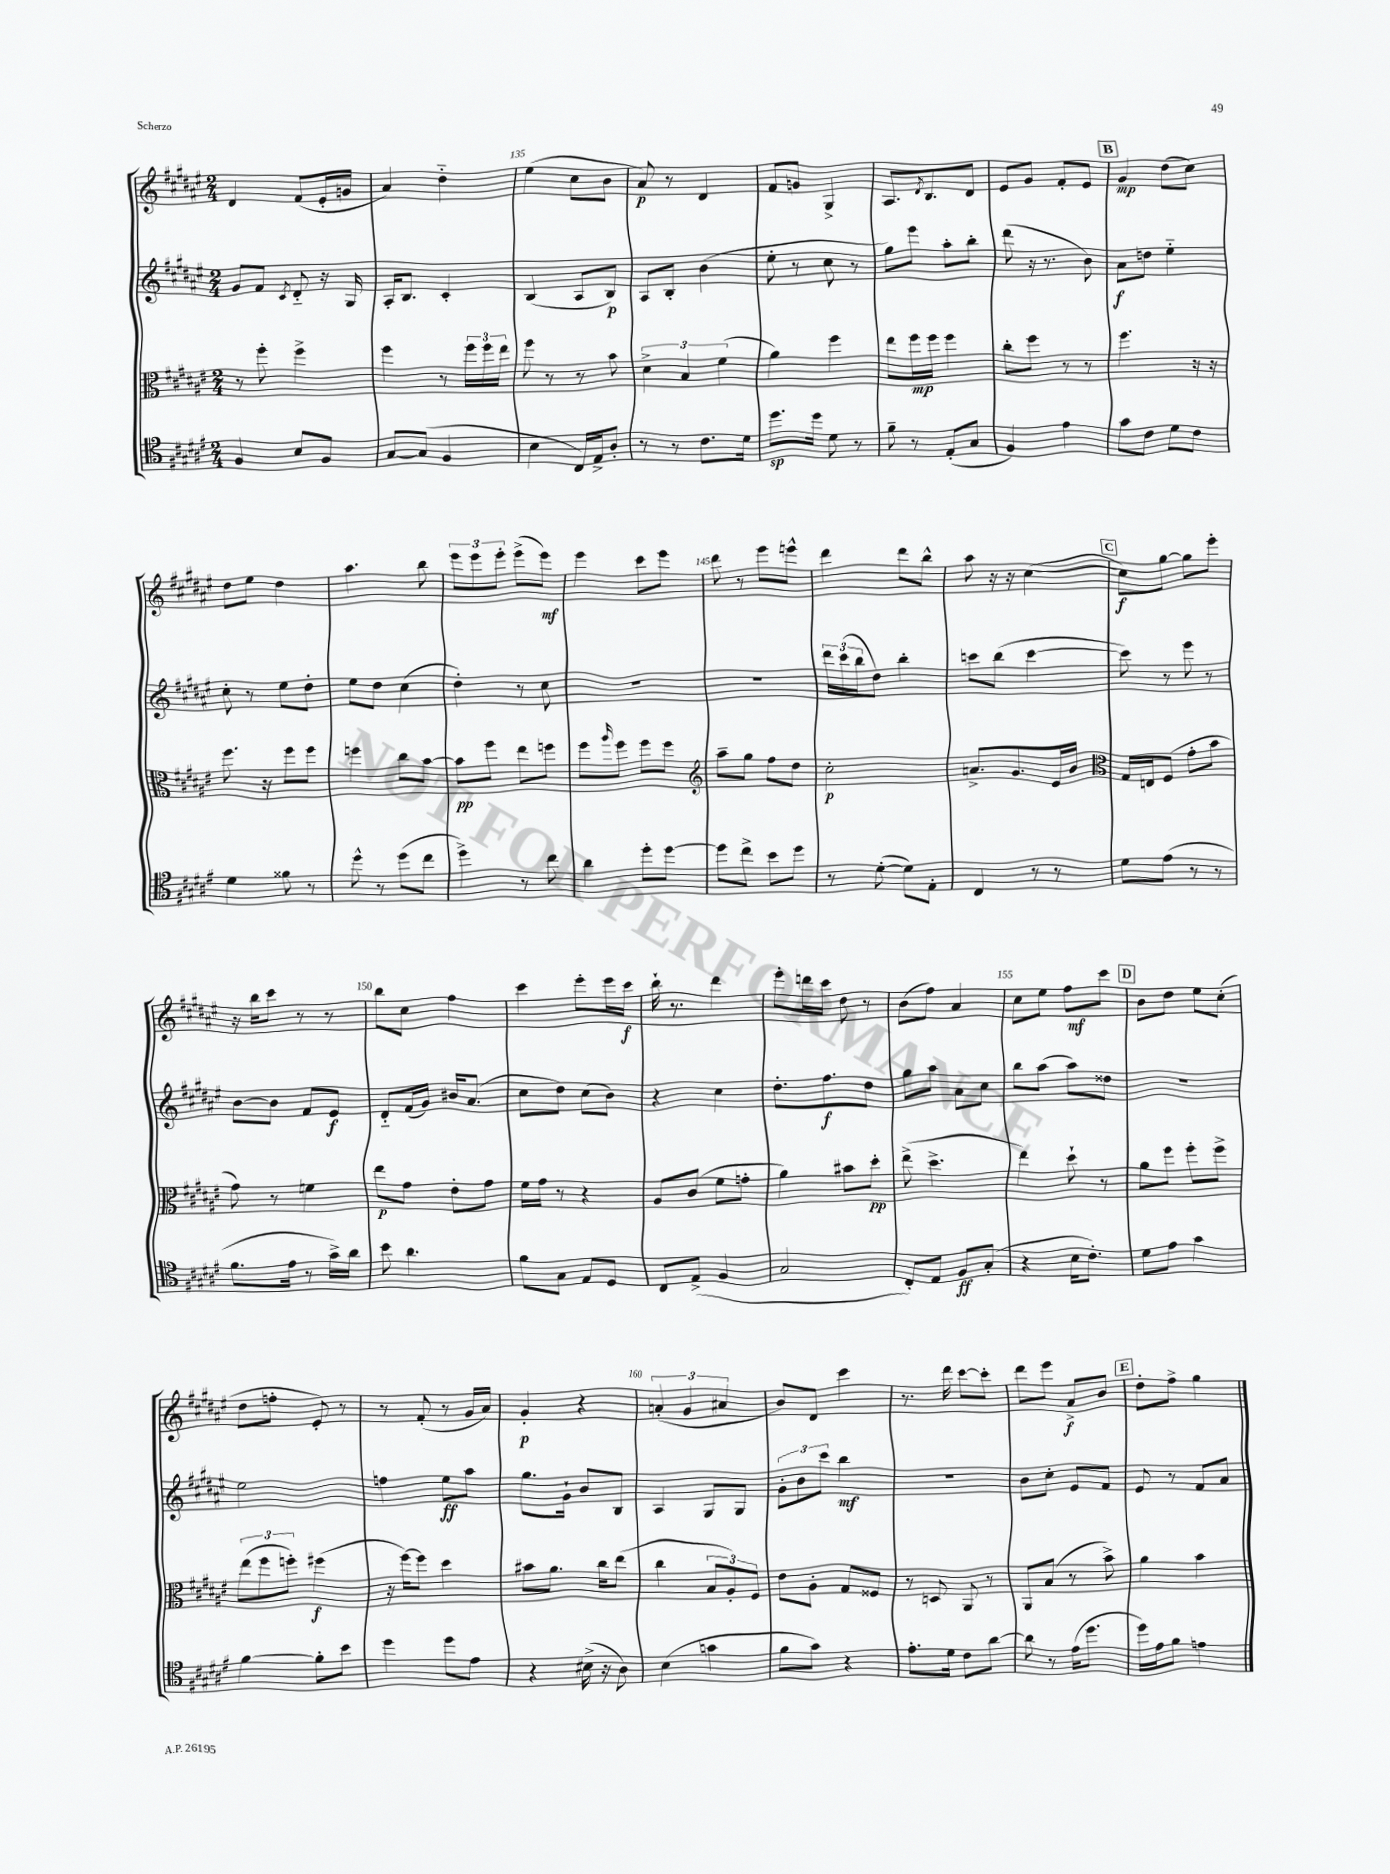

**kern	**dynam	**kern	**dynam	**kern	**dynam	**kern	**dynam
*part4	*part4	*part3	*part3	*part2	*part2	*part1	*part1
*staff4	*staff4	*staff3	*staff3	*staff2	*staff2	*staff1	*staff1
*clefC4	*	*clefC3	*	*clefG2	*	*clefG2	*
*k[f#c#g#d#a#e#]	*	*k[f#c#g#d#a#e#]	*	*k[f#c#g#d#a#e#]	*	*k[f#c#g#d#a#e#]	*
*M2/4	*	*M2/4	*	*M2/4	*	*M2/4	*
=133	=133	=133	=133	=133	=133	=133	=133
4F#/	.	8r	.	8g#/L	.	4d#/	.
.	.	8ff#'\	.	8f#/J	.	.	.
.	.	.	.	8qc#/	.	.	.
8B/L	.	4ff#^\	.	8d#/	.	(8f#/L	.
8F#/J	.	.	.	16r	.	16e#'/L	.
.	.	.	.	16G#/	.	16gn/JJ	.
=134	=134	=134	=134	=134	=134	=134	=134
[8G#/L	.	4ff#\	.	16A#'/KL	.	4a#/)	.
.	.	.	.	8.B/J	.	.	.
(8G#/J]	.	.	.	.	.	.	.
4F#/	.	8r	.	4c#'/	.	4dd#\	.
.	.	24ff#\LL	.	.	.	.	.
.	.	24ff#\	.	.	.	.	.
.	.	24ee#\JJ	.	.	.	.	.
=135	=135	=135	=135	=135	=135	=135	=135
4B\	.	8ff#\	.	(4B/	.	(4ee#\	.
.	.	8r	.	.	.	.	.
16C#/LL)	.	8r	.	8A#/L	.	8cc#\L	.
16E#^/J	.	.	.	.	.	.	.
8A#'/J	.	8b\	.	8B/J)	p	8b\J	.
=136	=136	=136	=136	=136	=136	=136	=136
8r	.	6d#^\	.	8A#/L	.	8a#/)	p
8r	.	.	.	8B'/J	.	8r	.
.	.	6B/	.	.	.	.	.
8.c#\L	.	.	.	(4b\	.	4d#/	.
.	.	(6f#\	.	.	.	.	.
16d#\Jk	.	.	.	.	.	.	.
=137	=137	=137	=137	=137	=137	=137	=137
8.dd#\L	sp	4a#\)	.	8ee#'\	.	8f#/L	.
.	.	.	.	8r	.	8gn/J	.
16dd#\Jk	.	.	.	.	.	.	.
8d#\	.	4ff#\	.	8cc#\	.	4G#^/	.
8r	.	.	.	8r	.	.	.
=138	=138	=138	=138	=138	=138	=138	=138
8f#~\	.	8ee#\L	.	8gg#\L)	.	8.A#/L	.
8r	.	16ff#\L	mp	8eee#\J	.	.	.
.	.	.	.	.	.	8qd#/	.
.	.	16ff#\JJ	.	.	.	8.B/	.
(8E#'/L	.	4ff#\	.	8aa#'\L	.	.	.
8G#/J	.	.	.	8bb'\J	.	8d#/J	.
=139	=139	=139	=139	=139	=139	=139	=139
4F#/)	.	8cc#'\L	.	(8ddd#\	.	8e#/L	.
.	.	8ff#\J	.	16r	.	8g#/J	.
.	.	.	.	8.r	.	.	.
4e#\	.	8r	.	.	.	8f#'/L	.
.	.	8r	.	8b\)	.	8e#/J	.
!!LO:REH:place=s1:t=B
=140	=140	=140	=140	=140	=140	=140	=140
8g#\L	.	4.ff#\	.	8a#\L	f	4g#/	mp
8c#\J	.	.	.	8ddn\J	.	.	.
8d#\L	.	.	.	4ee#\	.	(8dd#\L	.
8c#\J	.	16r	.	.	.	8cc#\J)	.
.	.	16r	.	.	.	.	.
!!LO:LB:g=z
=141	=141	=141	=141	=141	=141	=141	=141
4d#\	.	8.ff#\	.	8cc#'\	.	8dd#\L	.
.	.	.	.	8r	.	8ee#\J	.
.	.	16r	.	.	.	.	.
8f##X\	.	8ff#\L	.	8ee#\L	.	4dd#\	.
8r	.	8ff#\J	.	8dd#'\J	.	.	.
=142	=142	=142	=142	=142	=142	=142	=142
8dd#^^\	.	4ffn\	.	8ee#\L	.	4.aa#\	.
8r	.	.	.	8dd#\J	.	.	.
(8dd#\L	.	8cc#\L	.	(4cc#\	.	.	.
8cc#\J	.	[8b\J	.	.	.	8bb\	.
=143	=143	=143	=143	=143	=143	=143	=143
4dd#^\)	.	8b\L]	pp	4dd#'\)	.	12eee#\L	.
.	.	.	.	.	.	12eee#\	.
.	.	8ff#\J	.	.	.	.	.
.	.	.	.	.	.	12eee#'\J	.
8r	.	8ee#\L	.	8r	.	(8eee#^\L	.
8cc#\	.	8ffn\J	.	8cc#\	.	8eee#\J)	mf
=144	=144	=144	=144	=144	=144	=144	=144
4a#\	.	8ff#\L	.	2r	.	4eee#\	.
.	.	16qqaa#/	.	.	.	.	.
.	.	8ff#\J	.	.	.	.	.
8dd#'\L	.	8ff#\L	.	.	.	8ccc#\L	.
[8dd#\J	.	8ff#\J	.	.	.	8eee#\J	.
=145	=145	=145	=145	=145	=145	=145	=145
*	*	*clefG2	*	*	*	*	*
8dd#\L]	.	8aa#~\L	.	2r	.	8ddd#\	.
8cc#^\J	.	8gg#\J	.	.	.	8r	.
8b\L	.	8ff#\L	.	.	.	8eee#\L	.
8dd#\J	.	8dd#\J	.	.	.	8eeen^^\J	.
=146	=146	=146	=146	=146	=146	=146	=146
8r	.	2cc#'\	p	24ddd#\LL	.	4ddd#\	.
.	.	.	.	(24ccc#\	.	.	.
.	.	.	.	24bb\J	.	.	.
([8d#'\	.	.	.	8dd#\J)	.	.	.
8d#\L])	.	.	.	4bb'\	.	8ddd#\L	.
8E#'\J	.	.	.	.	.	8bb^^\J	.
=147	=147	=147	=147	=147	=147	=147	=147
4C#/	.	8.an^/L	.	8cccn\L	.	8aa#\	.
.	.	.	.	(8bb\J	.	16r	.
.	.	8.g#/	.	.	.	16r	.
8r	.	.	.	[4ccc\	.	([4cc#\	.
8r	.	16e#/L	.	.	.	.	.
.	.	16b/JJ	.	.	.	.	.
!!LO:REH:place=s1:t=C
=148	=148	=148	=148	=148	=148	=148	=148
*	*	*clefC3	*	*	*	*	*
8d#\L	.	16G#/LL	.	8ccc\])	.	8cc#\L])	f
.	.	16En/J	.	.	.	.	.
(8e#\J	.	(8F#/J	.	8r	.	[8gg#\J	.
8r	.	8g#'\L	.	8eee#\	.	8gg#\L]	.
8r	.	8b\J	.	8r	.	8eee#'\J	.
!!LO:LB:g=z
=149	=149	=149	=149	=149	=149	=149	=149
8.f#\L	.	8g#\)	.	[8b\L	.	16r	.
.	.	.	.	.	.	16bb\KL	.
.	.	8r	.	8b\J]	.	8ccc#\J	.
16e#\Jk	.	.	.	.	.	.	.
8r	.	4fn\	.	8f#/L	.	8r	.
16g#^\LL)	.	.	.	8e#/J	f	8r	.
16a#\JJ	.	.	.	.	.	.	.
=150	=150	=150	=150	=150	=150	=150	=150
8b\	.	8ee#\L	p	8d#/L	.	8bb\L	.
4.a#\	.	8g#\J	.	(16f#/L	.	8cc#\J	.
.	.	.	.	16g#/JJ)	.	.	.
.	.	8e#'\L	.	16b#X/KL	.	4ff#\	.
.	.	.	.	(8.a#/J	.	.	.
.	.	8g#\J	.	.	.	.	.
=151	=151	=151	=151	=151	=151	=151	=151
8f#\L	.	16f#\LL	.	8cc#\L	.	4ccc#\	.
.	.	16g#\JJ	.	.	.	.	.
8G#\J	.	8r	.	8dd#\J)	.	.	.
8E#/L	.	4r	.	(8cc#\L	.	8eee#'\L	.
8D#/J	.	.	.	8b\J)	.	16eee#\L	.
.	.	.	.	.	.	16ccc#\JJ	f
=152	=152	=152	=152	=152	=152	=152	=152
8C#/L	.	8A#/L	.	4r	.	16bb`\	.
.	.	.	.	.	.	8.r	.
(8E#^/J	.	(8c#/J	.	.	.	.	.
4F#/	.	8f#\L	.	4cc#\	.	4ddd#\	.
.	.	8gn'\J	.	.	.	.	.
=153	=153	=153	=153	=153	=153	=153	=153
2G#/	.	4a#\)	.	8.dd#'\L	.	8eee#'\L	.
.	.	.	.	.	.	16dddn\L	.
.	.	.	.	8.ff#\	f	16ccc#\JJ	.
.	.	8b#X\L	.	.	.	8dd#\	.
.	.	8dd#'\J	pp	8dd#\J	.	8r	.
=154	=154	=154	=154	=154	=154	=154	=154
8C#'/L)	.	(8ee#^\	.	8gg#\L	.	(8b\L	.
8E#/J	.	4.dd#^\	.	8aa#\J	.	8ff#\J)	.
8F#/L	ff	.	.	8a#\L	.	4a#/	.
(8G#'/J	.	.	.	8cc#\J	.	.	.
=155	=155	=155	=155	=155	=155	=155	=155
4r	.	4ee#\)	.	8bb\L	.	8cc#\L	.
.	.	.	.	(8aa#\J	.	8ee#\J	.
16B\KL	.	8dd#`\	.	8aa#\L)	.	8ff#\L	mf
8.c#'\J)	.	.	.	.	.	.	.
.	.	8r	.	8dd##X\J	.	8ccc#\J	.
!!LO:REH:place=s1:t=D
=156	=156	=156	=156	=156	=156	=156	=156
8d#\L	.	8a#\L	.	2r	.	8b\L	.
8e#\J	.	8ff#\J	.	.	.	8dd#\J	.
4g#\	.	8ff#'\L	.	.	.	8ee#\L	.
.	.	8ff#^\J	.	.	.	(8cc#'\J	.
!!LO:LB:g=z
=157	=157	=157	=157	=157	=157	=157	=157
[4f#\	.	(12ee#\L	.	2ee#\	.	8dd#\L	.
.	.	12ff#\	.	.	.	.	.
.	.	.	.	.	.	8ffn'\J	.
.	.	12ffn'\J)	.	.	.	.	.
8f#'\L]	.	(4ff#X\	f	.	.	8e#'/)	.
8b\J	.	.	.	.	.	8r	.
=158	=158	=158	=158	=158	=158	=158	=158
4dd#\	.	16r	.	4ffn\	.	8r	.
.	.	[16ff#\KL)	.	.	.	.	.
.	.	8ff#\J]	.	.	.	(8f#'/	.
8dd#\L	.	4dd#\	.	8ee#\L	ff	8r	.
8e#\J	.	.	.	8aa#\J	.	16g#/LL	.
.	.	.	.	.	.	16a#/JJ)	.
=159	=159	=159	=159	=159	=159	=159	=159
4r	.	8b#X\L	.	8.gg#\L	.	4g#'/	p
.	.	8.a#\J	.	.	.	.	.
.	.	.	.	16g#`\Jk	.	.	.
(16B#X^\	.	.	.	8b/L	.	4r	.
16r	.	16cc#\KL	.	.	.	.	.
8A#\)	.	(8ee#\J	.	8B/J	.	.	.
=160	=160	=160	=160	=160	=160	=160	=160
(4B\	.	4cc#\	.	4A#/	.	(6an'/	.
.	.	.	.	.	.	6g#/	.
4gn\	.	12B/L	.	8G#/L	.	.	.
.	.	12A#'/)	.	.	.	6a#X/	.
.	.	.	.	8G#/J	.	.	.
.	.	12F#/J	.	.	.	.	.
=161	=161	=161	=161	=161	=161	=161	=161
8f#\L	.	8e#\L	.	12g#'\L	.	8b/L)	.
.	.	.	.	12b\	.	.	.
8g#\J)	.	8A#'\J	.	.	.	8d#/J	.
.	.	.	.	12ccc#\J	.	.	.
4r	.	8G#/L	.	4bb\	mf	4ccc#\	.
.	.	8F##X/J	.	.	.	.	.
=162	=162	=162	=162	=162	=162	=162	=162
8.e#'\L	.	8r	.	2r	.	8.r	.
.	.	8Dn/	.	.	.	.	.
16d#\Jk	.	.	.	.	.	16ddd#\	.
8c#\L	.	8AA#/	.	.	.	[8ccc#\L	.
[8a#\J	.	8r	.	.	.	8ccc#'\J]	.
=163	=163	=163	=163	=163	=163	=163	=163
8a#\]	.	8AA#/L	.	8b\L	.	8ddd#\L	.
8r	.	(8B/J	.	8cc#'\J	.	8eee#\J	.
(16e#\KL	.	8r	.	8e#/L	.	8a#^/L	f
8.dd#\J	.	.	.	.	.	.	.
.	.	8b^\)	.	8f#/J	.	8b/J	.
!!LO:REH:place=s1:t=E
=164	=164	=164	=164	=164	=164	=164	=164
16dd#\LL)	.	4a#\	.	8e#/	.	8dd#'\L	.
16e#\J	.	.	.	.	.	.	.
8f#\J	.	.	.	8r	.	8ff#^\J	.
4en\	.	4b\	.	8f#/L	.	4gg#\	.
.	.	.	.	8a#/J	.	.	.
==	==	==	==	==	==	==	==
*-	*-	*-	*-	*-	*-	*-	*-
